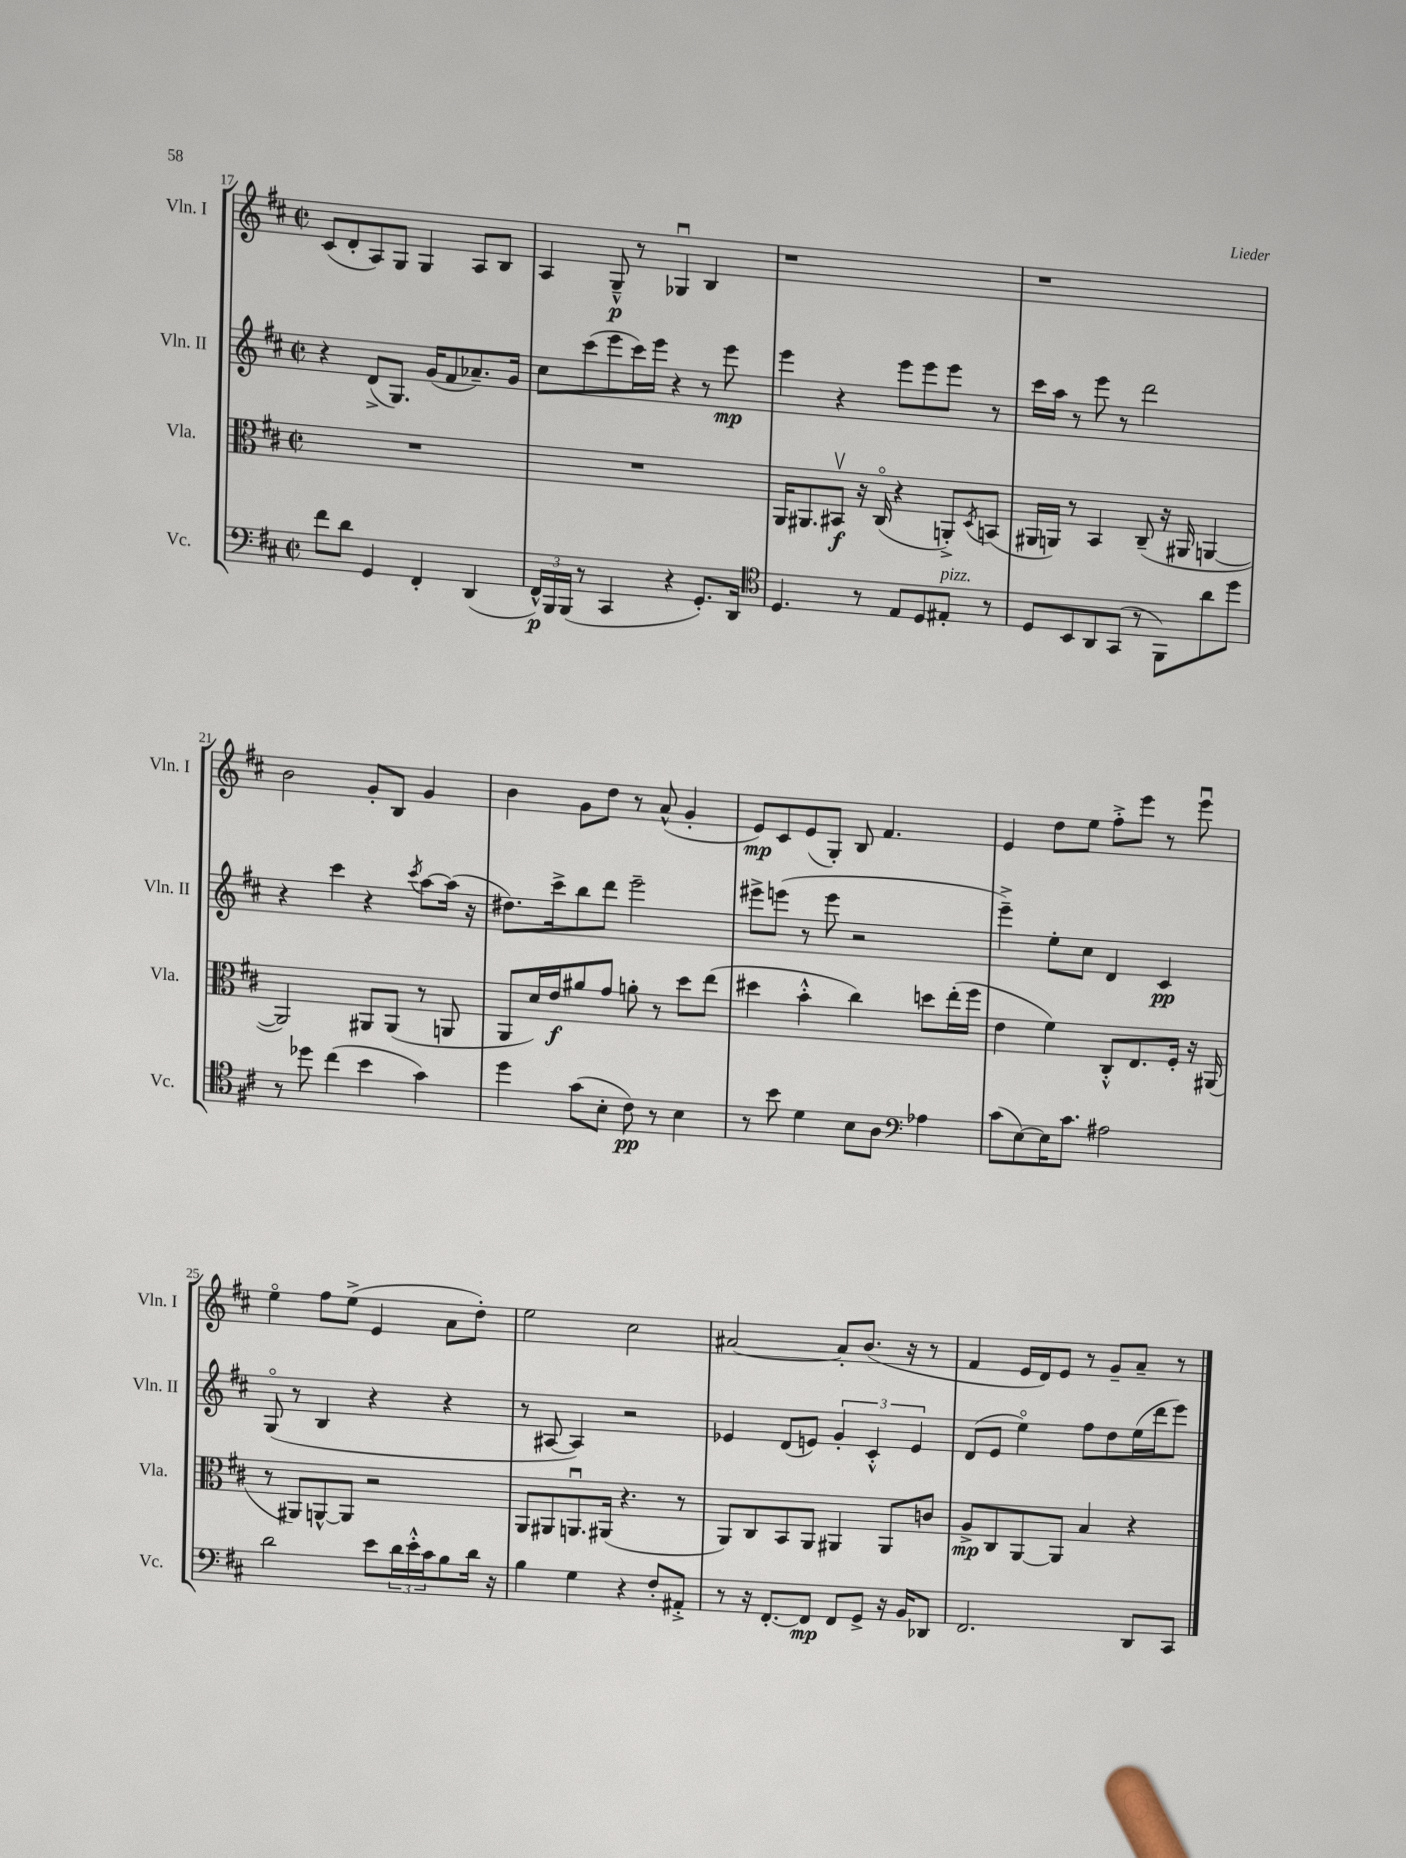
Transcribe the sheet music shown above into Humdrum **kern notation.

**kern	**kern	**kern	**kern
*staff4	*staff3	*staff2	*staff1
*clefF4	*clefC3	*clefG2	*clefG2
*k[f#c#]	*k[f#c#]	*k[f#c#]	*k[f#c#]
*M2/2	*M2/2	*M2/2	*M2/2
*met(c|)	*met(c|)	*met(c|)	*met(c|)
8f#	1r	4r	(8c#
8d	.	.	8d'
4GG	.	(8d^	8A)
.	.	8.G)	8G
4FF#'	.	.	4G
.	.	(16g	.
.	.	8f#	.
(4DD	.	8.a-~)	8A
.	.	.	8B
.	.	16g	.
=	=	=	=
24FF#^^)	1r	8cc#	4A
24BBB	.	.	.
(24BBB	.	.	.
8r	.	(8ccc#	.
4CC#	.	8eee	8G~^^
.	.	16ccc#)	8r
.	.	16eee	.
4r	.	4r	4G-u
8.GG')	.	8r	4B
.	.	8eee	.
16DD	.	.	.
=	=	=	=
*clefC4	*	*	*
4.D	16AA	4eee	1r
.	8.AA#	.	.
.	8BB#v	4r	.
8r	16r	.	.
.	(16C#o	.	.
8E	4r	8eee	.
8D	.	8eee	.
8E#'	8AA'^)	8eee	.
.	8qD	.	.
8r	(8BB	8r	.
=	=	=	=
8D	16AA#	16ccc#	1r
.	16AA)	16aa	.
8BB	8r	8r	.
8AA	4BB	8eee	.
(8GG	.	8r	.
8r	(8C#~	2ddd	.
8FF#)	16r	.	.
.	16AA#	.	.
8a	[4AA	.	.
8dd	.	.	.
=	=	=	=
8r	2AA])	4r	2b
8dd-	.	.	.
(4cc#	.	4ccc#	.
4b	8AA#	4r	8g'
.	(8AA#	.	8B
.	.	8qccc#	.
4g)	8r	[8aa	4g
.	8AA	(16aa]	.
.	.	16r	.
=	=	=	=
4dd	8AA	8.dd#)	4b
.	16d)	.	.
.	16e	16ccc#^	.
(8g	8a#	8bb	8g
8B'	8g	8ddd	8dd
8c#)	8a'	2eee~	8r
8r	8r	.	(8a^^
4B	8dd	.	4g'
.	(8ee	.	.
=	=	=	=
8r	4dd#	8eee#^	8e)
8b	.	(8eee	8c#
4d	4b'^^	8r	(8e
.	.	8eee	8G')
8B	4cc#)	2r	8B
8A	.	.	4.f#
*clefF4	*	*	*
4A-	8dd	.	.
.	(16ee'	.	.
.	16ff#	.	.
=	=	=	=
(8c#	4e	4eee~^)	4e
[8E)	.	.	.
16E]	4f#)	8ee'	8dd
8.c#	.	.	.
.	.	8cc#	8ee
2A#	8C#'^^	4d	8ff#'^
.	8.E	.	8eee
.	.	4c#	8r
.	16F#'	.	.
.	16r	.	8eeeu
.	(16AA#	.	.
=	=	=	=
2d	8r	(8Go	4eeo
.	8AA#)	8r	.
.	[8AA^^	4B	8ff#
.	8AA]	.	(8ee^
8e	2r	4r	4e
24d	.	.	.
24e'^^	.	.	.
24c#	.	.	.
8B	.	4r	8a
16d	.	.	8dd')
16r	.	.	.
=	=	=	=
4B	8AA	8r	2ee
.	8AA#	[8A#	.
4G	8.AAu	4A#])	.
.	(16AA#	.	.
4r	4.r	2r	2cc#
8F#'	.	.	.
8AA#'^	8r	.	.
=	=	=	=
8r	8AA)	4e-	[2a#
16r	8C#	.	.
[8.FF#'	.	.	.
.	8BB	(8d	.
8FF#]	8AA	8e)	.
8FF#	4AA#	6g'	8a#']
8GG^	.	.	(8.b
.	.	6c#'^^	.
16r	8AA#	.	.
16BB	.	.	16r
.	.	6e	.
8DD-	8c	.	8r
=	=	=	=
2.FF#	8A^	(8d	4f#
.	8C#	8e	.
.	[8AA	4eeo)	16e
.	.	.	16d)
.	8AA]	.	8e
.	4B	8ff#	8r
.	.	8dd	8g~
8DD	4r	(16ee	8a~
.	.	16ddd	.
8CC#	.	8eee)	8r
==	==	==	==
*-	*-	*-	*-
